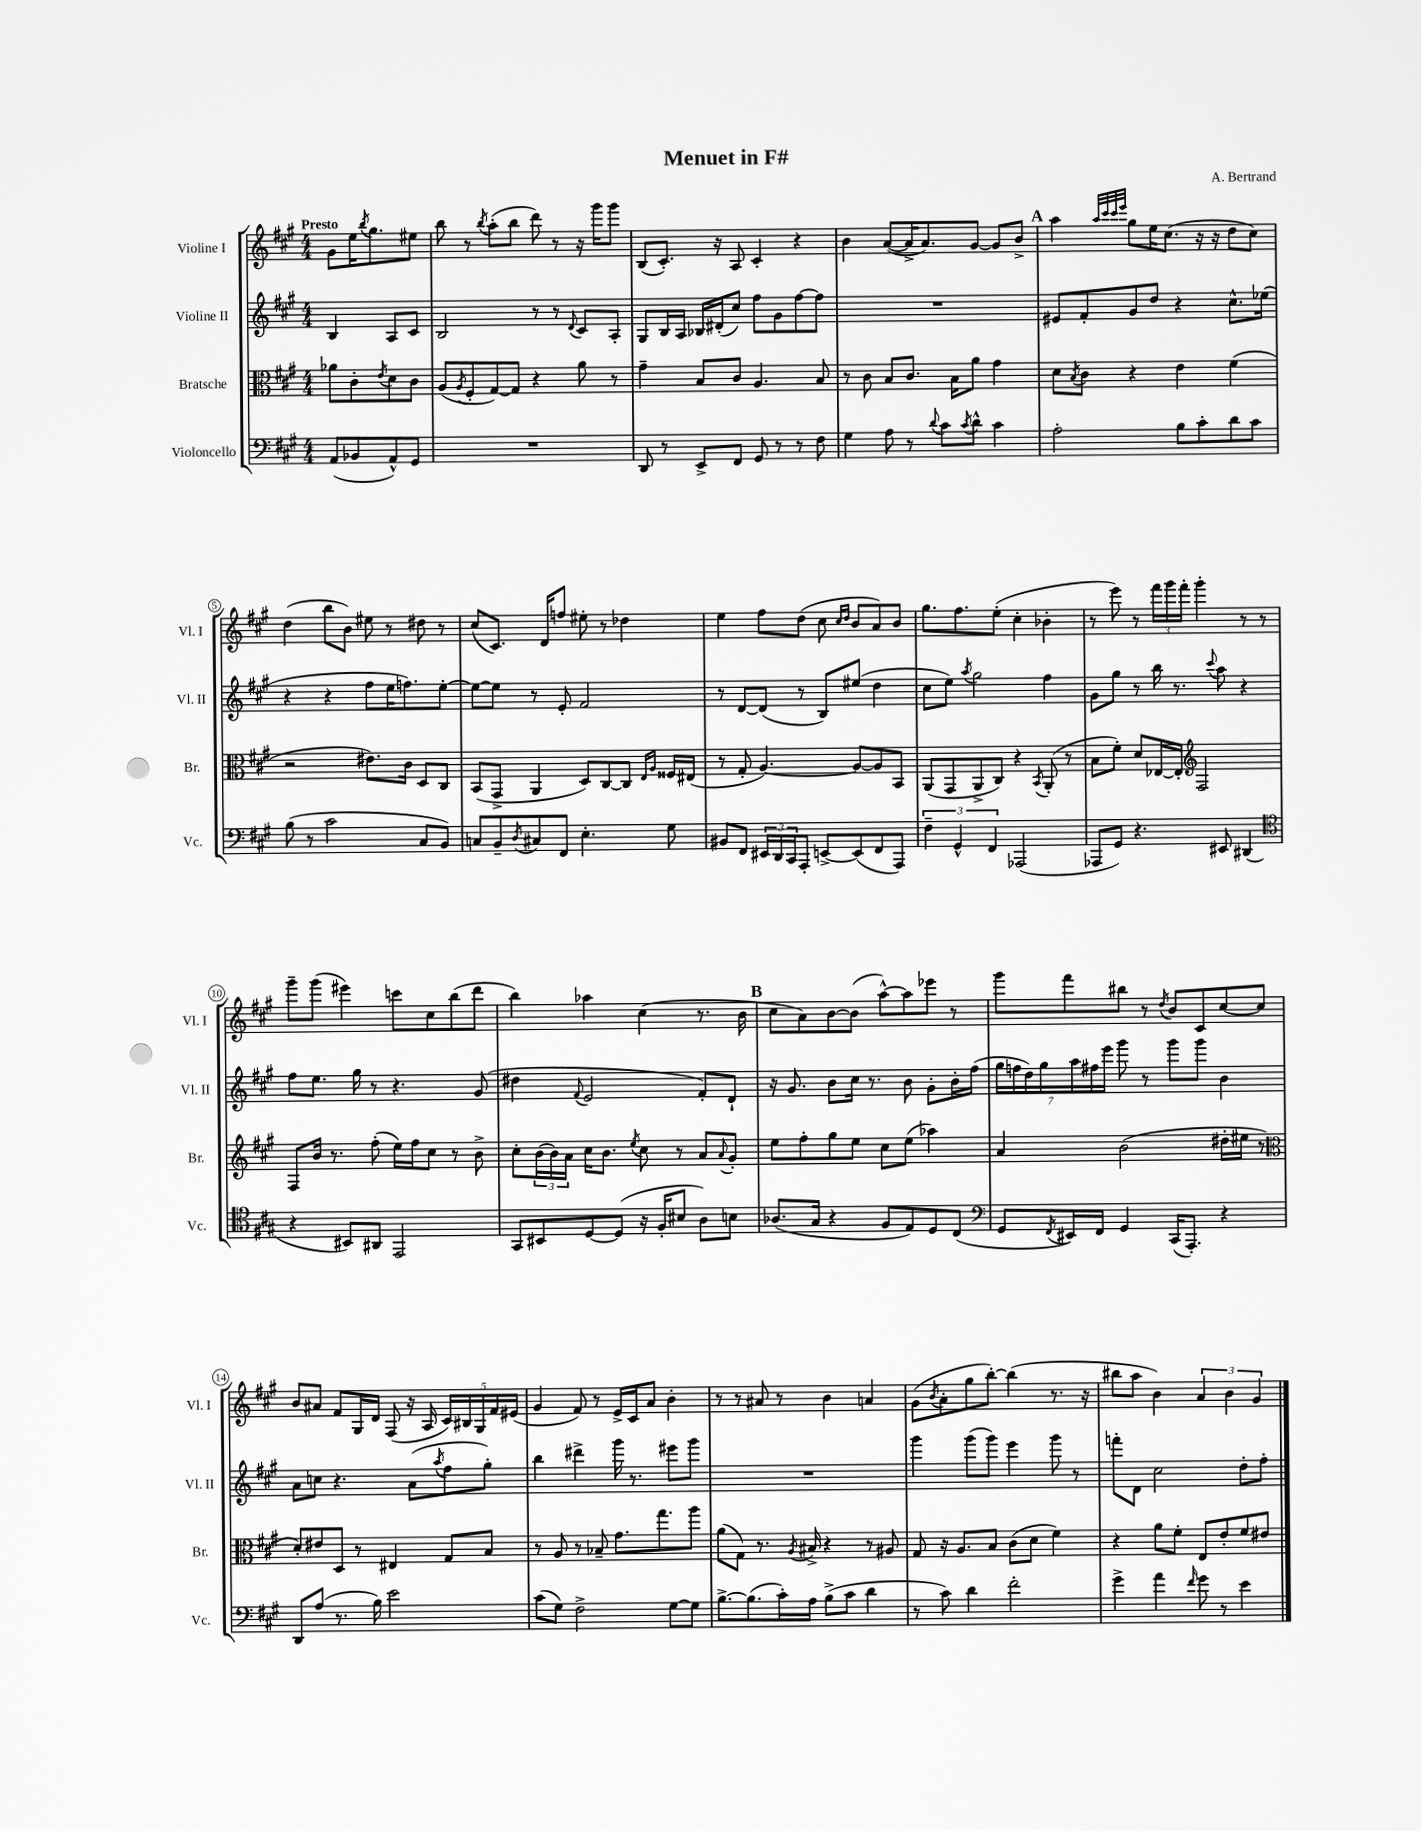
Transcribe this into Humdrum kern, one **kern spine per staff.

**kern	**kern	**kern	**kern
*part4	*part3	*part2	*part1
*staff4	*staff3	*staff2	*staff1
*I"Violoncello	*I"Bratsche	*I"Violine II	*I"Violine I
*I'Vc.	*I'Br.	*I'Vl. II	*I'Vl. I
*clefF4	*clefC3	*clefG2	*clefG2
*k[f#c#g#]	*k[f#c#g#]	*k[f#c#g#]	*k[f#c#g#]
*M4/4	*M4/4	*M4/4	*M4/4
=	=	=	=
!	!	!	!LO:TX:a:B:t=Presto
(8AA/L	8a-X\L	4B/	8g#\L
8BB-X/	8c#'\	.	16ee\K
.	.	.	8qbb/
.	.	.	8.gg#\
.	8qe/	.	.
8AA^^/)	8d\	8A/L	.
8GG#/J	8c#\J	8c#/J	8ee#X\J
=1	=1	=1	=1
1r	(8A/L	2B/	8bb\
.	8qA/	.	.
.	8F#'/	.	8r
.	.	.	8qbb/
.	[8G#/)	.	(8aa'\L
.	8G#/J]	.	8bb\J
.	4r	8r	8ddd\)
.	.	8r	8r
.	.	8qqd/	.
.	8a\	8c#/L	16r
.	.	.	16ggg#\KL
.	8r	8A'/J	8ggg#\J
=2	=2	=2	=2
8DD/	4g#~\	8G#/L	(8B/L
8r	.	16B/L	8.c#'/J)
.	.	16A/JJ	.
8EE^/L	8B/L	16B-X/LL	.
.	.	(16d#X'/J	16r
8FF#/J	8c#/J	8cc#/J)	8A/
8GG#/	4.A/	8ff#\L	4c#'/
8r	.	8g#\	.
8r	.	[8ff#\	4r
8F#\	8B/	8ff#\J]	.
=3	=3	=3	=3
4G#\	8r	1r	4b\
.	8c#\	.	.
8A\	8B/L	.	([8a/L
8r	8.c#/J	.	16a^/K]
.	.	.	8.a/)
8qqd/	.	.	.
8c#\L	.	.	.
.	16B\KL	.	.
8qc#/	.	.	.
8d^^\J	8a\J	.	[8g#/J
4c#\	4g#\	.	8g#/L]
.	.	.	8b^/J
!!LO:REH:place=s1:t=A
=4	=4	=4	=4
2A'\	8d\L	8e#X/L	4aa\
.	8qB/	.	.
.	8c#\J	8f#'/	.
.	.	.	32qqaa/LLL
.	.	.	32qqccc#/
.	.	.	32qqccc#/
.	.	.	32qqeee/JJJ
.	4r	8g#/	8gg#\L
.	.	8dd/J	16ee\K
.	.	.	(8.cc#\J
8B\L	4e\	4r	.
8c#'\	.	.	16r
.	.	.	16r
8d\	(4f#\	8.cc#^^\L	8dd\L
8c#\J	.	.	8cc#\J)
.	.	(16ee-X\Jk	.
!!LO:LB:g=z
=5	=5	=5	=5
(8B\	2r	4r	(4dd\
8r	.	.	.
2c#\	.	4r	8bb\L
.	.	.	8b\J)
.	8.e#X\L)	8ff#\L	8ee#X\
.	.	16ee\K	8r
.	16c#\Jk	8.ffn\)	.
8C#/L	8D/L	.	8dd#X\
8BB/J)	8C#/J	[8ee'\J	8r
=6	=6	=6	=6
8Cn/L	(8BB/L	8ee\L_	(8cc#/L
8BB~/	8GG#^/J	8ee\J]	8.c#/J)
8qD/	.	.	.
8C#X/	4AA/	8r	.
.	.	.	16d/KL
8FF#/J	.	8e'/	8ffn/J
4.E'\	8D/L)	2f#/	8ee#X'\
.	[8C#/	.	8r
.	8C#/J]	.	4dd-X\
.	16qqE/LL	.	.
.	16qqA/JJ	.	.
8G#\	16F##X/LL	.	.
.	(16E#X/JJ	.	.
=7	=7	=7	=7
8BB#X/L	8r	8r	4ee\
8FF#/J	8G#'/	[8d/L	.
24EE#X/LL	[4.A/)	(8d/J]	8ff#\L
24DD/	.	.	.
24CC#/J	.	.	.
8AAA'/J	.	8r	(8dd\J
[8EEn^/L	.	8B/L)	8cc#\
.	.	.	16qqcc#/LL
.	.	.	16qqdd/JJ
(8EE/]	8A/L_	(8ee#X/J	8b/L
8FF#/	8A/]	4dd\	8a/)
8AAA/J)	8BB/J	.	8b/J
=8	=8	=8	=8
6F#~\	(8AA/L	8cc#\L	8.gg#\L
.	8GG#/	8ee\J)	.
6GG#^^/	.	.	.
.	.	.	8.ff#\
.	.	8qaa/	.
.	8AA^/	2gg#\	.
6FF#/	.	.	.
.	8C#/J)	.	(8ee'\J
(2AAA-X/	4r	.	4cc#'\
.	8qBB/	.	.
.	(8AA'/	4ff#\	4b-X'\
.	8r	.	.
=9	=9	=9	=9
8AAA-X/L	8B\L	8g#\L	8r
8GG#/J)	8f#'\J)	8gg#\J	8eee\)
4.r	8d/L	8r	8r
.	[16E-X/L	16bb\	24fff#\LL
.	.	.	24ggg#\
.	16E-'/JJ]	8.r	.
.	.	.	24fff#'\JJ
*	*clefG2	*	*
.	2F#/	.	4ggg#'\
.	.	8qqccc#/	.
8EE#X/	.	8aa\	.
(4DD#X/	.	4r	8r
.	.	.	8r
!!LO:LB:g=z
=10	=10	=10	=10
*clefC4	*	*	*
4r	8F#/L	8ff#\L	8ggg#~\L
.	16b/Jk	8.ee\J	(8ggg#\J
.	8.r	.	.
8BB#X/L)	.	.	4eee#X\)
.	.	16gg#\	.
8AA#X/J	(8ff#'\	8r	.
2EE/	16ee\LL)	4.r	8cccn\L
.	16ff#\J	.	.
.	8cc#\J	.	8cc#\
.	8r	.	(8bb\
.	8b^\	(8g#/	8ddd\J
=11	=11	=11	=11
8GG#/L	8cc#'\L	4dd#X\	4bb\)
8BB#X/	(24b\L	.	.
.	24b\)	.	.
.	24a\JJ	.	.
.	.	8qqf#/	.
[8D/	16cc#\KL	2e/	4aa-X\
.	8.b\J	.	.
(8D/J]	.	.	.
.	8qee/	.	.
16r	8cc#\	.	(4cc#\
16F#'/KL	.	.	.
8B#X/J	8r	.	.
8A\L)	8a/L	8f#'/L)	8.r
.	8qqa/	.	.
8Bn\J	8g#'/J	8d`/J	.
.	.	.	16b\
!!LO:REH:place=s1:t=B
=12	=12	=12	=12
(8.A-X/L	8ee\L	16r	8cc#\L
.	.	8.g#/	.
.	8ff#'\	.	8a\)
16G#/Jk	.	.	.
4r	8gg#\	8b\L	[8b\
.	8ee\J	16cc#\Jk	(8b\J]
.	.	8.r	.
8F#/L	8cc#\L	.	[8aa^^\L)
8E/)	(8ee\J	8b\	8aa\]
8D/	4aa-X\)	8g#'\L	8eee-X\J
(8C#/J	.	16b'\L	8r
.	.	(16ff#\JJ	.
=13	=13	=13	=13
*clefF4	*	*	*
8GG#/L	4a/	28gg#\LL	8ggg#\L
.	.	28ffn\	.
.	.	28dd\)	.
.	.	28gg#\	.
8qFF#/	.	.	.
16EE#X/L)	.	.	8fff#\
.	.	28aa\	.
.	.	28ff#X\	.
16FF#/JJ	.	.	.
.	.	28eee\JJ	.
4GG#/	(2b\	8ggg#\	8bb#X\J
.	.	8r	8r
.	.	.	8qdd/
(16CC#/KL	.	8ggg#\L	8b/L
8.AAA'/J)	.	.	.
.	.	8ggg#\J	8c#/
4r	16dd#X'\LL	4b\	[8cc#/
.	16ee#X\JJ	.	.
.	8r	.	8cc#/J]
!!LO:LB:g=z
=14	=14	=14	=14
*	*clefC3	*	*
8DD/L	8d'/L)	8a\L	8b/L
(8A/J	8e#X/	8ccn\J	8a#X/J
8.r	8D/J	4.r	8f#/L
.	8r	.	16G#/L
16B\)	.	.	16d/JJ
2e\	4E#X/	.	(8F#/
.	.	(8a\L	16r
.	.	.	16A/
.	.	8qaa/	.
.	8G#/L	8ff#\	20c#/LL)
.	.	.	20B#X/
.	.	.	20G#/
.	8B/J	8gg#'\J)	.
.	.	.	20f#/
.	.	.	(20e#X/JJ
=15	=15	=15	=15
(8c#\L	8r	4bb\	4g#/
8G#\J)	8A/	.	.
2F#^\	8r	4ddd#X^\	8f#/)
.	8B-X~/	.	8r
.	8.g#\L	16ggg#\	16e^/LL
.	.	8.r	16c#/J
.	.	.	8a/J
.	8.gg#\	.	.
[8G#\L	.	8eee#X\L	4b'\
8G#\J]	8aa\J	8ggg#\J	.
=16	=16	=16	=16
[8.B^\L	(8a\L	1r	8r
.	8G#\J)	.	8r
(8.B\]	.	.	.
.	8.r	.	8a#X/
16c#'\L)	.	.	8r
.	8qA/	.	.
16A\JJ	16B#X^/	.	.
(8B^\L	4r	.	4b\
8c#\J	.	.	.
4d\	8r	.	4an/
.	8A#X/	.	.
=17	=17	=17	=17
8r	8G#/	4ggg#\	(8g#\L
.	.	.	8qb/
8c#\)	16r	.	8a'\
.	8.A/L	.	.
4d\	.	(8ggg#\L	8gg#\
.	8B/J	8ggg#\J)	[8bb'\J)
2f#'\	(8c#\L	4eee\	(4bb\]
.	8d\J	.	.
.	4f#\)	8ggg#\	8.r
.	.	8r	.
.	.	.	16r
=18	=18	=18	=18
4g#^\	4r	8fffn'\L	8bb#X\L
.	.	8d\J	8aa\J
4a\	8a\L	2cc#\	4b\)
.	8f#'\J	.	.
16qqf#/	.	.	.
8g#\	8E/L	.	6a/
8r	8e'/	.	.
.	.	.	6b\
4e\	8f#/	8dd'\L	.
.	.	.	6g#/
.	8e#X/J	8ff#'\J	.
==	==	==	==
*-	*-	*-	*-
